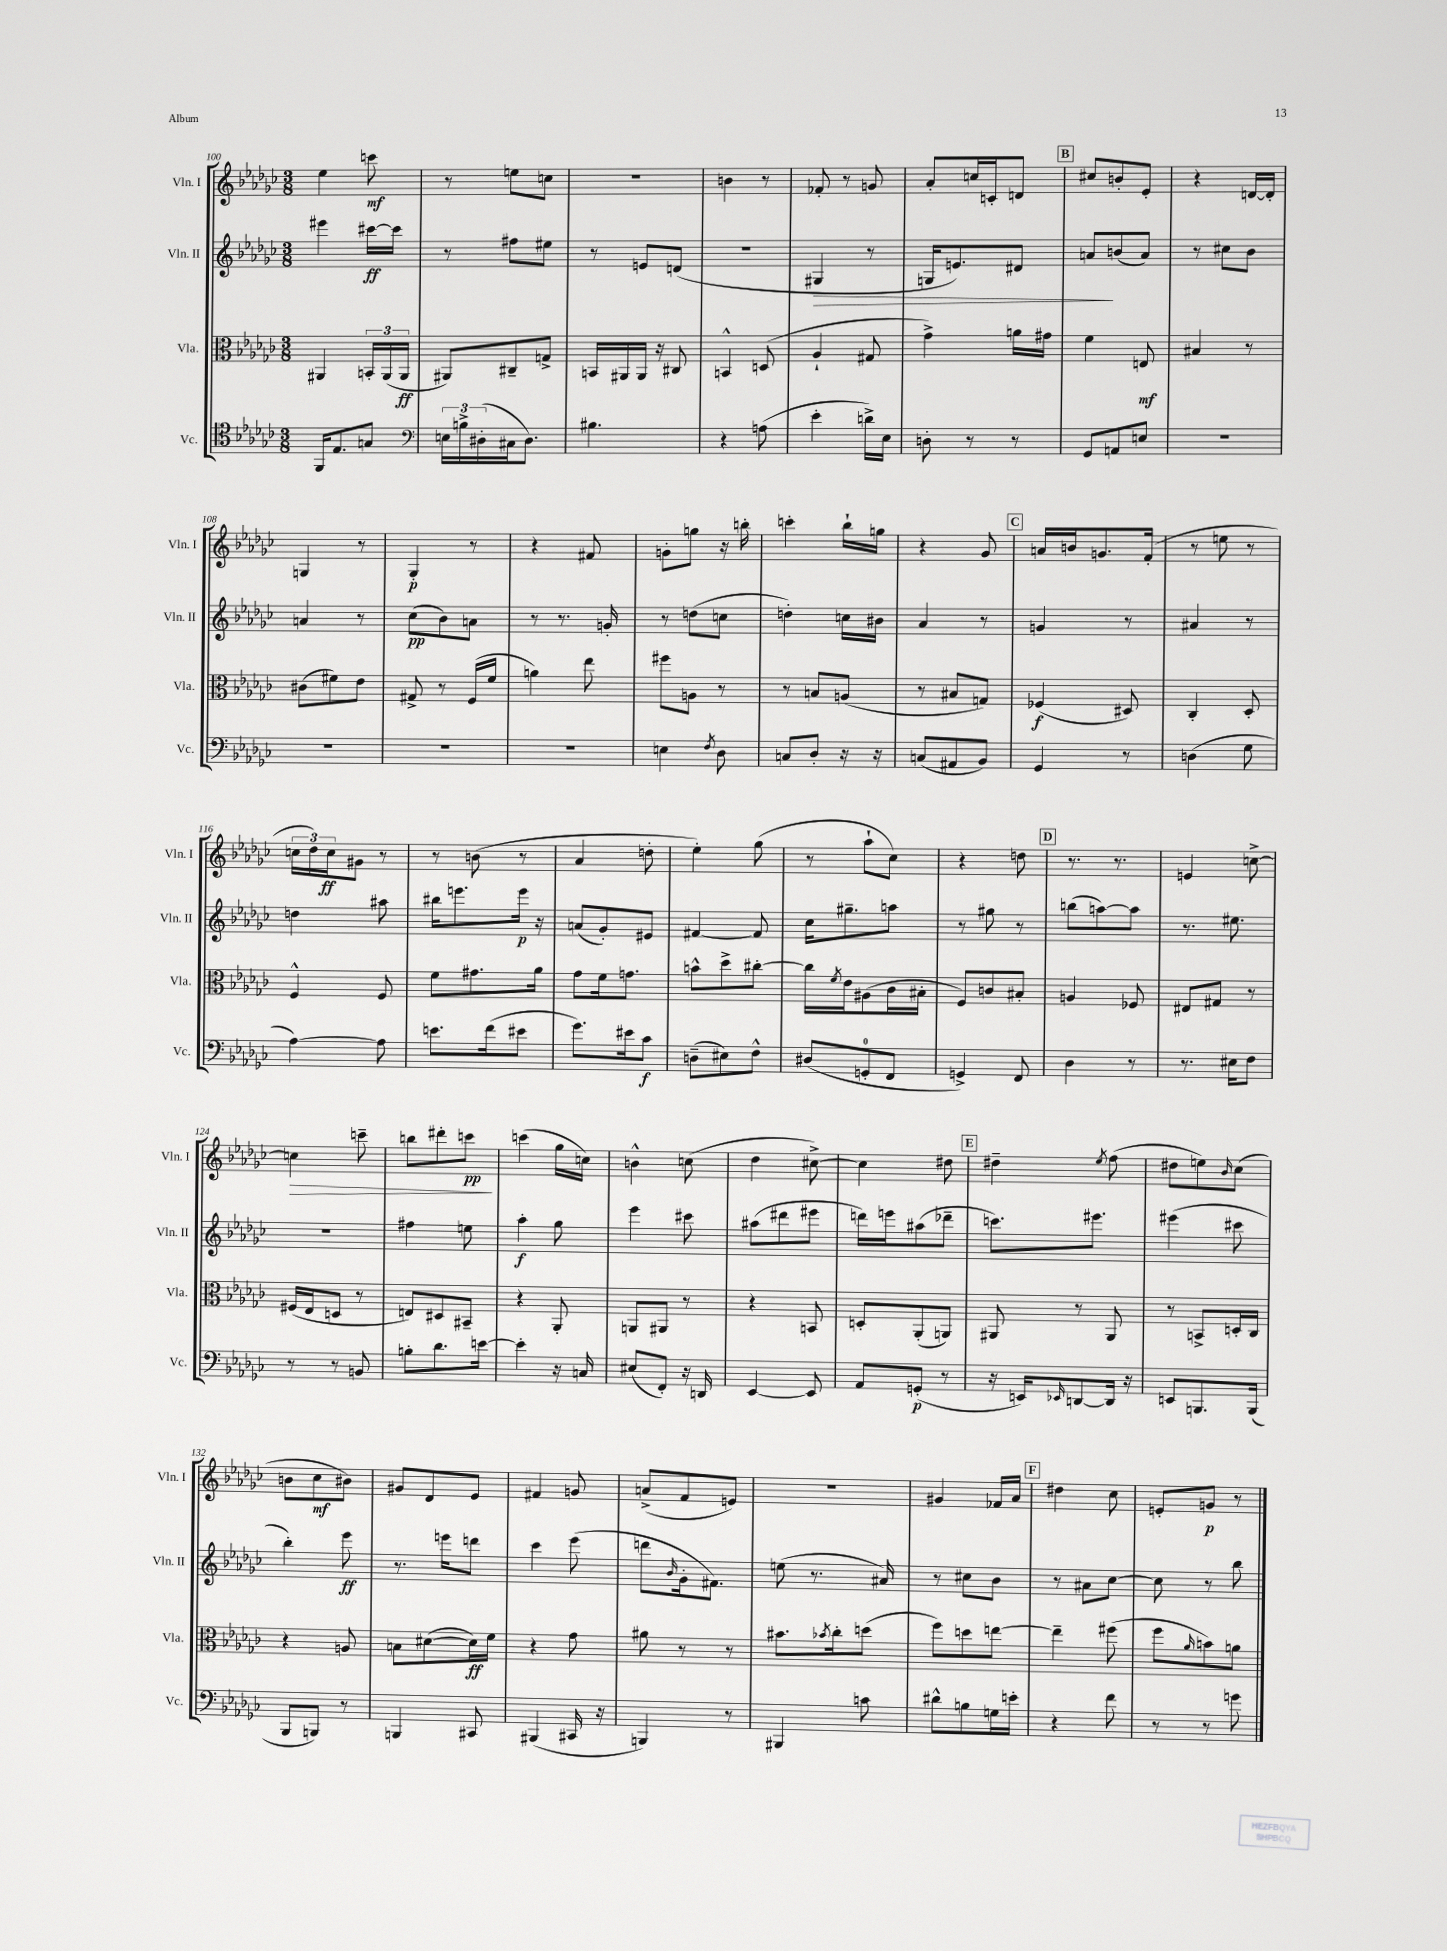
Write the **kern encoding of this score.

**kern	**kern	**kern	**kern
*staff4	*staff3	*staff2	*staff1
*clefC4	*clefC3	*clefG2	*clefG2
*k[b-e-a-d-g-c-]	*k[b-e-a-d-g-c-]	*k[b-e-a-d-g-c-]	*k[b-e-a-d-g-c-]
*M3/8	*M3/8	*M3/8	*M3/8
16FF	4AA#	4eee#	4ee-
8.E-	.	.	.
8G	24BB'	[16ccc#	8ccc
.	(24AA#	.	.
.	.	16ccc#]	.
.	24AA#	.	.
=	=	=	=
*clefF4	*	*	*
24E	8AA#)	8r	8r
24B^	.	.	.
(24D#'	.	.	.
16C#	8C#~	8ff#	8ee
8.D#)	.	.	.
.	8G^	8ee#	8cc
=	=	=	=
4.B#	16BB	8r	4.r
.	16AA#	.	.
.	16AA#	8e	.
.	16r	.	.
.	8C#	(8d	.
=	=	=	=
4r	4BB^^	4.r	4b
(8A	(8D	.	8r
=	=	=	=
4e-'	4A-`	4G#	8f-'
.	.	.	8r
16d^)	8G#	8r	8g
16E-	.	.	.
=	=	=	=
8D'	4g-^)	16G	8a-'
.	.	8.e)	.
8r	.	.	16cc
.	.	.	16c'
8r	16a	8d#	8d
.	16g#	.	.
=	=	=	=
8GG-	4f	8a	8cc#
8AA	.	(8b	8b'
8E	8E	8a)	8e-'
=	=	=	=
4.r	4B#	8r	4r
.	.	8cc#	.
.	8r	8b-	[16d
.	.	.	16d']
=	=	=	=
4.r	(8c#	4a	4G
.	8f#)	.	.
.	8e-	8r	8r
=	=	=	=
4.r	8G#^	(8cc-	4G-'
.	8r	8b-)	.
.	(16F	8a	8r
.	16f	.	.
=	=	=	=
4.r	4a)	8r	4r
.	.	8.r	.
.	8ee-	.	8f#
.	.	16g'	.
=	=	=	=
4E	8ff#	8r	8g'
.	8A	(8dd	8gg
8qF	.	.	.
8D-	8r	8cc	16r
.	.	.	16bb'
=	=	=	=
8C	8r	4dd')	4ccc'
8D-'	8B	.	.
16r	(8A	16cc	16bb-`
16r	.	16b#	16gg
=	=	=	=
(8C	8r	4a-	4r
8AA#	8B#	.	.
8BB-)	8G)	8r	8g-
=	=	=	=
4GG-	(4F-	4g	16a
.	.	.	16b
.	.	.	8.g
8r	8D#)	8r	.
.	.	.	(16f'
=	=	=	=
(4D	4C-'	4a#	8r
.	.	.	8ee
8G-	8D-'	8r	8r
=	=	=	=
[4A-)	4F^^	4dd	24cc
.	.	.	24dd-)
.	.	.	24cc
.	.	.	8g#
8A-]	8F	8aa#	8r
=	=	=	=
8.e	8f	16bb#	8r
.	.	8.eee	.
.	8.g#	.	(8b
(16f	.	.	.
8e#	.	16eee	8r
.	16a-	16r	.
=	=	=	=
8.g-)	8g-	(8a	4a-
.	16f	8g-')	.
16e#	8.g	.	.
8c-	.	8e#	8dd'
=	=	=	=
(8D~	8b^^	[4f#	4ee-')
8E#)	8dd-^	.	.
8F^^	[8cc#'	8f#]	(8gg-
=	=	=	=
(8D#	16cc#]	16cc-	8r
.	8qf	.	.
.	16e-	8.gg#~	.
8GG'	(8A#	.	8aa-`
8FF	16c-	8aa	8cc-)
.	16B#'	.	.
=	=	=	=
4GG^)	8F)	8r	4r
.	8c	8gg#	.
8FF	8B#'	8r	8dd
=	=	=	=
4D-	4A	(8bb	8.r
.	.	[8aa)	.
.	.	.	8.r
8r	8F-	8aa]	.
=	=	=	=
8.r	8E#	8.r	4e
.	8G#	.	.
16E#	.	8.ee#	.
8F	8r	.	[8cc^
=	=	=	=
8r	(16F#	4.r	4cc]
.	16E-	.	.
8r	8D	.	.
8BB	8r	.	8ccc~
=	=	=	=
8B'	8E)	4ff#	8bb
8.d-	8D#	.	8ddd#'
.	8BB#~	8ee	8ccc
[16e	.	.	.
=	=	=	=
4e']	4r	4aa-'	(4ccc
16r	8AA-'	8gg-	16gg-
16C	.	.	16cc)
=	=	=	=
(8E#	8AA	4eee-	4b^^
8FF')	8AA#	.	.
16r	8r	8ccc#	(8cc
16DD	.	.	.
=	=	=	=
[4EE-	4r	(8aa#	4dd-
.	.	8ddd#	.
8EE-]	8BB	8eee#	[8cc#^)
=	=	=	=
8AA-	8D'	16ddd)	4cc#]
.	.	16eee	.
(8GG'	(8AA-'	(8aa#	.
8r	8AA)	8ddd-~	8dd#
=	=	=	=
16r	8AA#	8.ccc)	4dd#~
16EE)	.	.	.
16qqEE-	.	.	.
[8DD	8r	.	.
.	.	8.eee#	.
.	.	.	8qee-
16DD]	8AA#	.	(8ff
16r	.	.	.
=	=	=	=
8EE	8r	(4eee#	8dd#
8.BBB	8BB^	.	8ee)
.	.	.	16qqb-
.	16D'	8ccc#	(8cc-
(16BBB	16C-	.	.
=	=	=	=
8BBB-	4r	4bb-')	8b
8BBB)	.	.	8cc-
8r	8A	8eee-	8b#)
=	=	=	=
4BBB	8B	8.r	8g#
.	([8d#	.	8d-
.	.	16eee	.
8CC#	16d#])	8ddd	8e-
.	16f	.	.
=	=	=	=
(4BBB#	4r	4ccc-	4f#
16CC#	8g-	(8eee-	8g
16r	.	.	.
=	=	=	=
4BBB)	8a#	8ddd	(8a^
.	.	16qqb-	.
.	8r	16g-'	8f
.	.	8.f#)	.
8r	8r	.	8e)
=	=	=	=
4BBB#	8.b#	(8ee	4.r
.	.	8.r	.
.	8qb-	.	.
.	16cc-'	.	.
8c	(8dd	.	.
.	.	16a#)	.
=	=	=	=
8d#^^	8ff)	8r	4g#
8B	8dd	8cc#	.
16G	[8ee	8b-	16f-
16e'	.	.	16a-
=	=	=	=
4r	4ee~]	8r	4dd#
.	.	8a#	.
8f	(8ff#	[8cc-	8cc-
=	=	=	=
8r	8ff	8cc-]	8e'
.	16qqa-	.	.
8r	8b)	8r	8g
8g	8a	8bb-	8r
==	==	==	==
*-	*-	*-	*-
